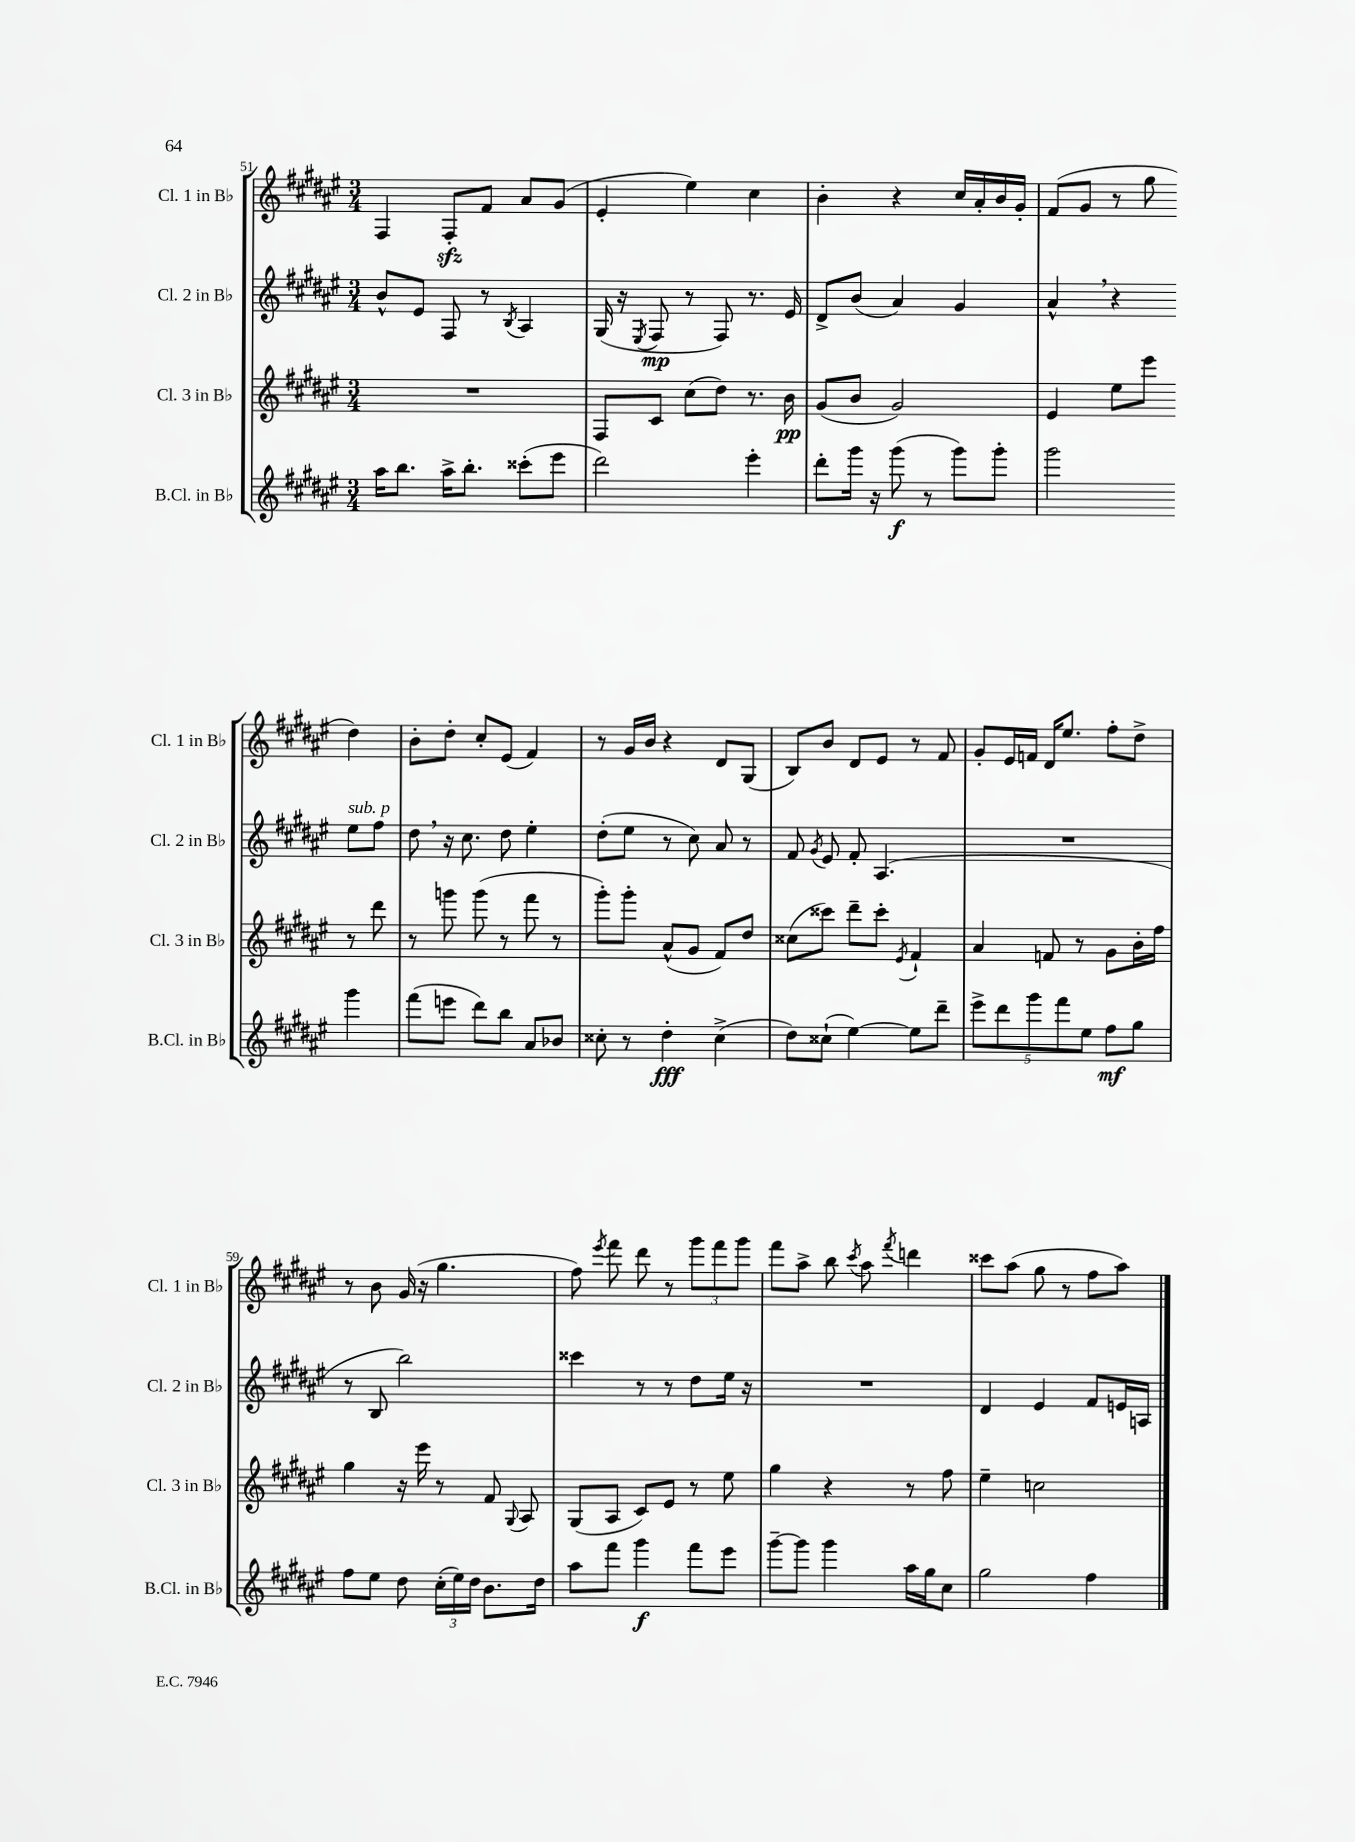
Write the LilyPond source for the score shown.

<<
\new StaffGroup <<
\new Staff = "s0" \with { instrumentName = "Cl. 1 in Bb" shortInstrumentName = "Cl. 1 in Bb" } {
    \clef treble \key fis \major \numericTimeSignature \time 3/4
    \autoBeamOff fis4 fis8[-.\sfz fis'8] ais'8[ gis'8]( |
    eis'4-. eis''4) cis''4 |
    b'4-. r4 cis''16[ ais'16-. b'16 gis'16]-. |
    fis'8[( gis'8] r8 gis''8 dis''4) |
    b'8[-. dis''8]-. cis''8[-. eis'8]( fis'4) |
    r8 gis'16[ b'16] r4 dis'8[ gis8]( |
    b8[) b'8] dis'8[ eis'8] r8 fis'8 |
    gis'8[-. eis'16 f'16] dis'16[ eis''8.] fis''8[-. dis''8]-> |
    r8 b'8 gis'16( r16 gis''4. |
    fis''8) \acciaccatura { eis'''8 } fis'''8 dis'''8 r8 \tuplet 3/2 { gis'''8[ fis'''8 gis'''8] } |
    fis'''8[ ais''8]-> b''8 \acciaccatura { cis'''8 } ais''8 \acciaccatura { fis'''8 } d'''4 |
    cisis'''8[ ais''8]( gis''8 r8 fis''8[ ais''8]) \bar "|." |
}
\new Staff = "s1" \with { instrumentName = "Cl. 2 in Bb" shortInstrumentName = "Cl. 2 in Bb" } {
    \clef treble \key fis \major \numericTimeSignature \time 3/4
    \autoBeamOff b'8[-^ eis'8] fis8 r8 \acciaccatura { b8 } ais4 |
    gis16( r16 \acciaccatura { eis8 } fis8\mp r8 fis8) r8. eis'16 |
    dis'8[-> b'8]( ais'4) gis'4 |
    ais'4-^ \breathe r4 eis''8[^\markup { \italic "sub. p" } fis''8] |
    dis''8 \breathe r16 cis''8. dis''8 eis''4-. |
    dis''8[-.( eis''8] r8 cis''8) ais'8 r8 |
    fis'8 \acciaccatura { gis'8 } eis'8 fis'8-. ais4.( |
    R2. |
    r8 b8 b''2) |
    cisis'''4 r8 r8 dis''8[ eis''16] r16 |
    R2. |
    dis'4 eis'4 fis'8[ e'16 a16] \bar "|." |
}
\new Staff = "s2" \with { instrumentName = "Cl. 3 in Bb" shortInstrumentName = "Cl. 3 in Bb" } {
    \clef treble \key fis \major \numericTimeSignature \time 3/4
    \autoBeamOff R2. |
    fis8[ cis'8] cis''8[( dis''8]) r8. b'16\pp |
    gis'8[( b'8] gis'2) |
    eis'4 eis''8[ eis'''8] r8 dis'''8 |
    r8 g'''8 g'''8( r8 fis'''8 r8 |
    gis'''8[-.) gis'''8]-. ais'8[-^( gis'8] fis'8[) dis''8] |
    cisis''8[( cisis'''8]) dis'''8[-- cisis'''8]-. \acciaccatura { eis'8 } fis'4-! |
    ais'4 f'8 r8 gis'8[ b'16-. fis''16] |
    gis''4 r16 eis'''16 r8 fis'8 \appoggiatura { gis8 } ais8 |
    gis8[( ais8] cis'8[) eis'8] r8 eis''8 |
    gis''4 r4 r8 fis''8 |
    eis''4-- c''2 \bar "|." |
}
\new Staff = "s3" \with { instrumentName = "B.Cl. in Bb" shortInstrumentName = "B.Cl. in Bb" } {
    \clef treble \key fis \major \numericTimeSignature \time 3/4
    \autoBeamOff ais''16[ b''8.] ais''16[-> b''8.]-. cisis'''8[-.( eis'''8] |
    dis'''2) eis'''4-. |
    dis'''8[-. gis'''16] r16 gis'''8\f( r8 gis'''8[) gis'''8]-. |
    gis'''2 gis'''4 |
    fis'''8[( e'''8] dis'''8[) b''8] ais'8[ bes'8] |
    cisis''8-. r8 dis''4-.\fff cisis''4->( |
    dis''8[) cisis''8]-!( eis''4~) eis''8[ dis'''8]-- |
    \tuplet 5/4 { eis'''8[-> dis'''8 gis'''8 fis'''8 eis''8] } fis''8[\mf gis''8] |
    fis''8[ eis''8] dis''8 \tuplet 3/2 { cis''16[-.( eis''16) dis''16] } b'8.[ dis''16] |
    ais''8[ fis'''8] gis'''4\f fis'''8[ eis'''8] |
    gis'''8[~-- gis'''8] gis'''4 ais''16[ gis''16 cis''8] |
    gis''2 fis''4 \bar "|." |
}
>>
>>
\layout { \context { \Score currentBarNumber = #51 } }
